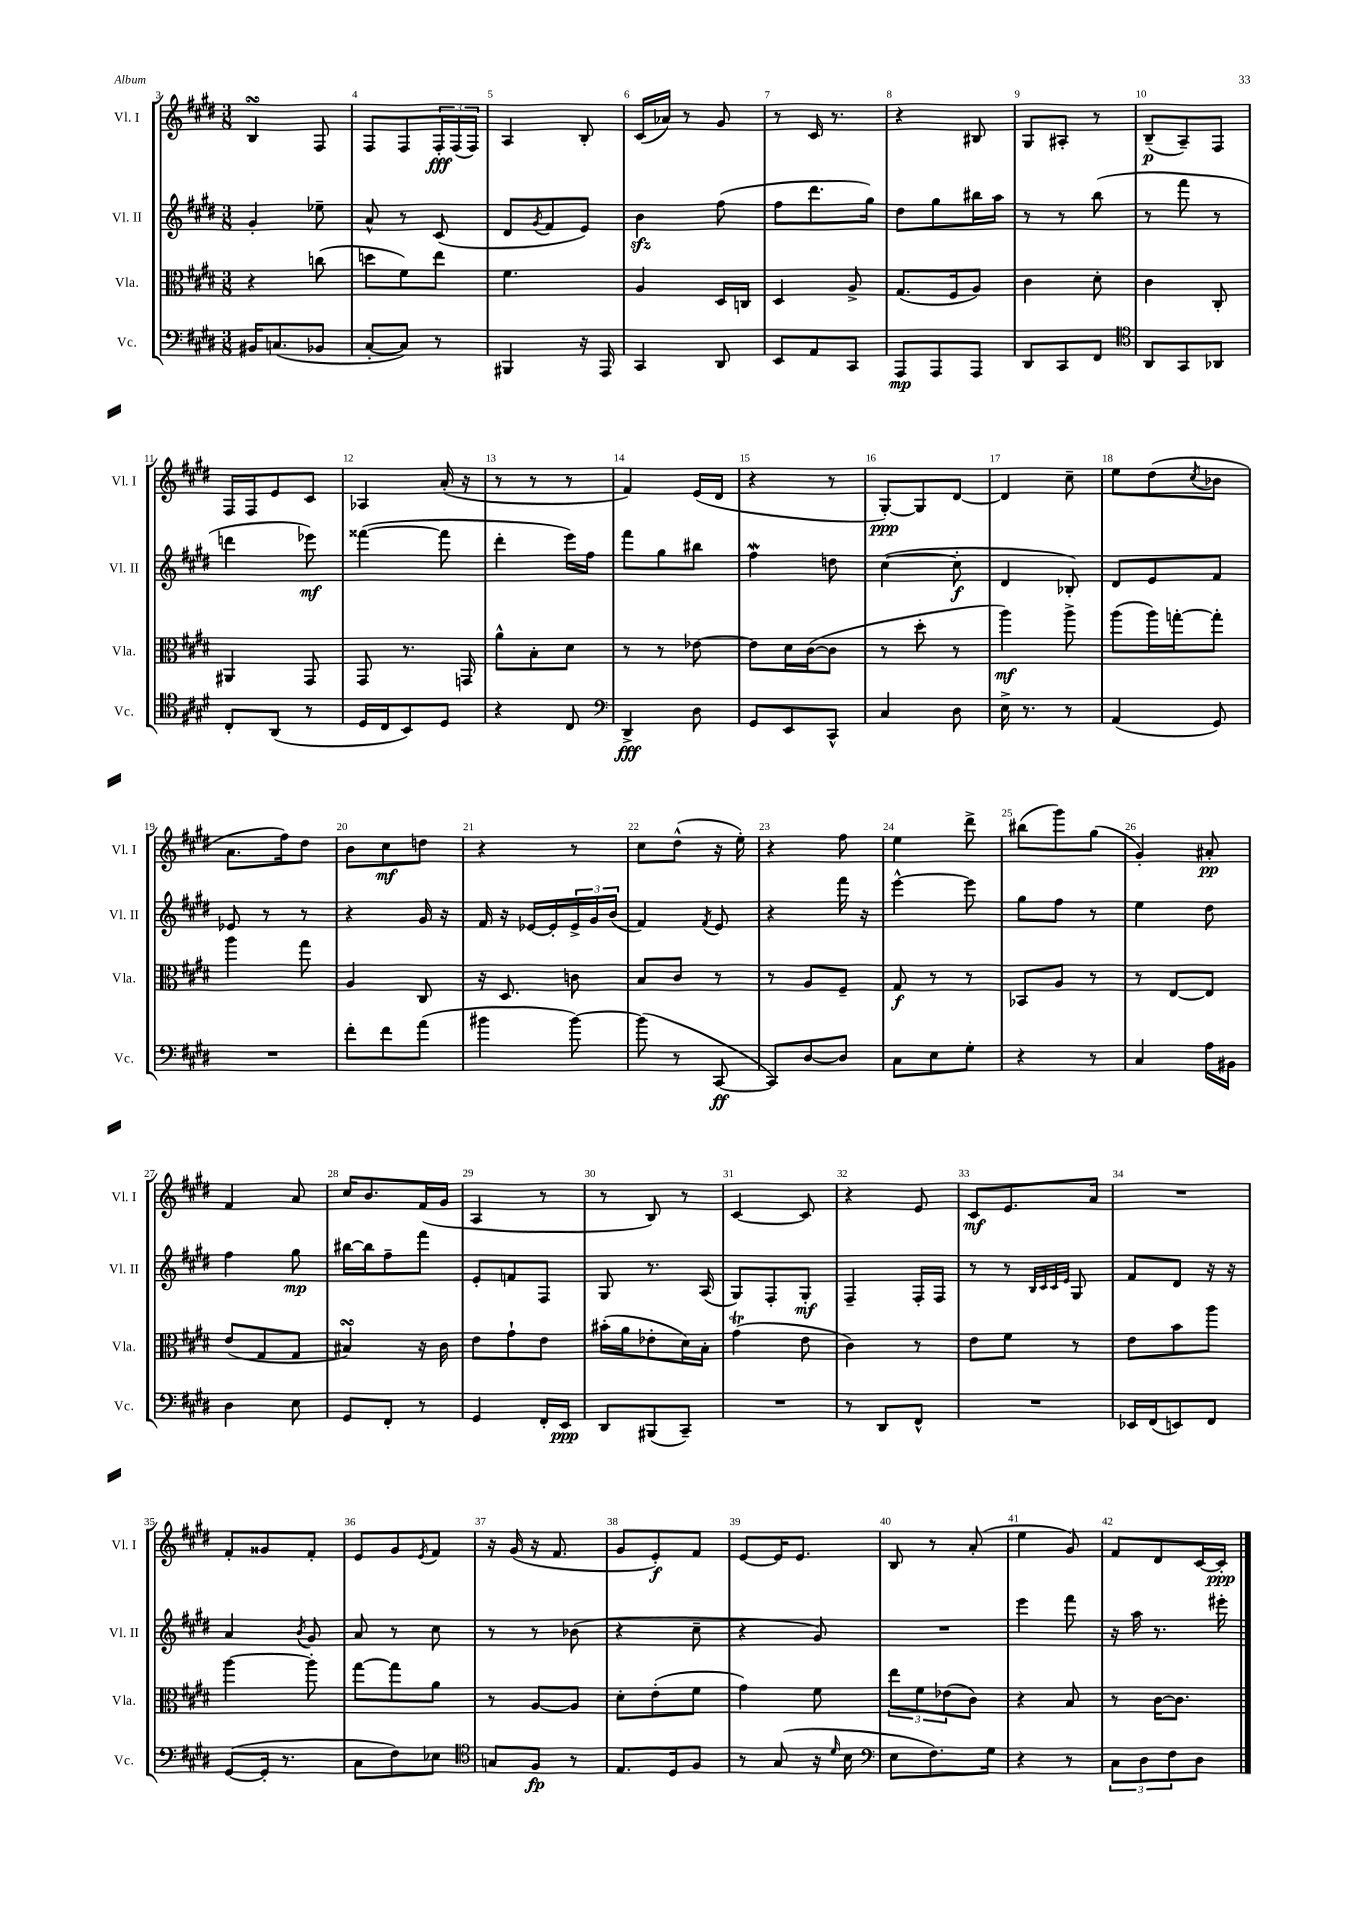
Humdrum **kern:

**kern	**dynam	**kern	**dynam	**kern	**dynam	**kern	**dynam
*part4	*part4	*part3	*part3	*part2	*part2	*part1	*part1
*staff4	*staff4	*staff3	*staff3	*staff2	*staff2	*staff1	*staff1
*I"Vc.	*	*I"Vla.	*	*I"Vl. II	*	*I"Vl. I	*
*I'Vc.	*	*I'Vla.	*	*I'Vl. II	*	*I'Vl. I	*
*clefF4	*	*clefC3	*	*clefG2	*	*clefG2	*
*k[f#c#g#d#]	*	*k[f#c#g#d#]	*	*k[f#c#g#d#]	*	*k[f#c#g#d#]	*
*M3/8	*	*M3/8	*	*M3/8	*	*M3/8	*
=3	=3	=3	=3	=3	=3	=3	=3
16BB#X/KL	.	4r	.	4g#'/	.	4BsSSS/	.
(8.Cn/	.	.	.	.	.	.	.
8BB-X/J	.	(8ccn\	.	8ee-X~\	.	8F#/	.
=4	=4	=4	=4	=4	=4	=4	=4
[8C#'/L	.	8ddn\L	.	8a^^/	.	8F#/L	.
8C#/J])	.	8f#\)	.	8r	.	8F#/	.
8r	.	8ee\J	.	(8c#/	.	24F#'/L	fff
.	.	.	.	.	.	(24F#/	.
.	.	.	.	.	.	24F#/JJ)	.
=5	=5	=5	=5	=5	=5	=5	=5
4BBB#X/	.	4.f#\	.	8d#/L	.	4A/	.
.	.	.	.	8qg#/	.	.	.
.	.	.	.	8f#/	.	.	.
16r	.	.	.	8e/J)	.	8B'/	.
16AAA/	.	.	.	.	.	.	.
=6	=6	=6	=6	=6	=6	=6	=6
4CC#/	.	4A/	.	4bzz\	.	(16c#/LL	.
.	.	.	.	.	.	16a-X/JJ)	.
.	.	.	.	.	.	8r	.
8DD#/	.	16D#/LL	.	(8ff#\	.	8g#/	.
.	.	16Cn/JJ	.	.	.	.	.
=7	=7	=7	=7	=7	=7	=7	=7
8EE/L	.	4D#/	.	8ff#\L	.	8r	.
8AA/	.	.	.	8.ddd#\	.	16c#/	.
.	.	.	.	.	.	8.r	.
8CC#/J	.	8A^/	.	.	.	.	.
.	.	.	.	16gg#\Jk)	.	.	.
=8	=8	=8	=8	=8	=8	=8	=8
8AAA/L	mp	(8.G#/L	.	8dd#\L	.	4r	.
8AAA/	.	.	.	8gg#\	.	.	.
.	.	16F#/k	.	.	.	.	.
8AAA/J	.	8A/J)	.	16bb#X\L	.	8B#X/	.
.	.	.	.	16aa\JJ	.	.	.
=9	=9	=9	=9	=9	=9	=9	=9
8DD#/L	.	4c#\	.	8r	.	8G#/L	.
8CC#/	.	.	.	8r	.	8A#X'/J	.
8FF#/J	.	8d#'\	.	(8bb\	.	8r	.
=10	=10	=10	=10	=10	=10	=10	=10
*clefC4	*	*	*	*	*	*	*
8AA/L	.	4c#\	.	8r	.	(8B~/L	p
8GG#/	.	.	.	8fff#\	.	8A~/)	.
8AA-X/J	.	8C#'/	.	8r	.	8F#/J	.
!!LO:LB:g=z
=11	=11	=11	=11	=11	=11	=11	=11
8C#'/L	.	4AA#X/	.	4dddn\	.	16F#/LL	.
.	.	.	.	.	.	16F#/J	.
(8AA/J	.	.	.	.	.	8e/	.
8r	.	8GG#/	.	8eee-X\)	mf	8c#/J	.
=12	=12	=12	=12	=12	=12	=12	=12
16D#/LL	.	8GG#/	.	([4fff##X\	.	4A-X/	.
16C#/J	.	.	.	.	.	.	.
8BB/)	.	8.r	.	.	.	.	.
8D#/J	.	.	.	8fff##\]	.	(16a'/	.
.	.	16GGn/	.	.	.	16r	.
=13	=13	=13	=13	=13	=13	=13	=13
4r	.	8a^^\L	.	4ddd#'\	.	8r	.
.	.	8B'\	.	.	.	8r	.
8C#/	.	8d#\J	.	16eee\LL)	.	8r	.
.	.	.	.	16ff#\JJ	.	.	.
=14	=14	=14	=14	=14	=14	=14	=14
*clefF4	*	*	*	*	*	*	*
4DD#^/	fff	8r	.	8fff#\L	.	4f#/)	.
.	.	8r	.	8gg#\	.	.	.
8D#\	.	[8e-X\	.	8bb#X\J	.	(16e/LL	.
.	.	.	.	.	.	16d#/JJ	.
=15	=15	=15	=15	=15	=15	=15	=15
8GG#/L	.	8e-\L]	.	4ff#W\	.	4r	.
8EE/	.	16d#\L	.	.	.	.	.
.	.	([16c#\J	.	.	.	.	.
8CC#^^/J	.	8c#\J]	.	8ddn\	.	8r	.
=16	=16	=16	=16	=16	=16	=16	=16
4C#/	.	8r	.	([4cc#\	.	[8G#'/L)	ppp
.	.	8dd#'\	.	.	.	8G#/]	.
8D#\	.	8r	.	8cc#'\]	f	[8d#/J	.
=17	=17	=17	=17	=17	=17	=17	=17
16E^\	.	4aa\)	mf	4d#/	.	4d#/]	.
8.r	.	.	.	.	.	.	.
8r	.	8aa^\	.	8B-X'/)	.	8cc#~\	.
=18	=18	=18	=18	=18	=18	=18	=18
(4AA/	.	(8aa\L	.	8d#/L	.	8ee\L	.
.	.	16aa\L)	.	8e/	.	(8dd#\	.
.	.	[16ggn'\J	.	.	.	.	.
.	.	.	.	.	.	8qcc#/	.
8GG#/)	.	8gg'\J]	.	8f#/J	.	8b-X\J	.
!!LO:LB:g=z
=19	=19	=19	=19	=19	=19	=19	=19
4.r	.	4aa\	.	8e-X/	.	8.a\L	.
.	.	.	.	8r	.	.	.
.	.	.	.	.	.	16ff#\k)	.
.	.	8gg#\	.	8r	.	8dd#\J	.
=20	=20	=20	=20	=20	=20	=20	=20
8f#'\L	.	4A/	.	4r	.	8b\L	.
8f#\	.	.	.	.	.	8cc#\	mf
(8a\J	.	8C#/	.	16g#/	.	8ddn\J	.
.	.	.	.	16r	.	.	.
=21	=21	=21	=21	=21	=21	=21	=21
4b#X\	.	16r	.	16f#/	.	4r	.
.	.	8.D#/	.	16r	.	.	.
.	.	.	.	[16e-X/LL	.	.	.
.	.	.	.	16e-'/]	.	.	.
[8b#\)	.	8cn\	.	24e-^/	.	8r	.
.	.	.	.	24g#/	.	.	.
.	.	.	.	(24b/JJ	.	.	.
=22	=22	=22	=22	=22	=22	=22	=22
(8b#\]	.	8B/L	.	4f#/)	.	8cc#\L	.
8r	.	8c#/J	.	.	.	(8dd#^^\J	.
.	.	.	.	8qf#/	.	.	.
[8CC#/	ff	8r	.	8e/	.	16r	.
.	.	.	.	.	.	16ee'\)	.
=23	=23	=23	=23	=23	=23	=23	=23
8CC#/L])	.	8r	.	4r	.	4r	.
[8D#/	.	8A/L	.	.	.	.	.
8D#/J]	.	8F#~/J	.	16fff#\	.	8ff#\	.
.	.	.	.	16r	.	.	.
=24	=24	=24	=24	=24	=24	=24	=24
8C#\L	.	8G#/	f	[4eee^^\	.	4ee\	.
8E\	.	8r	.	.	.	.	.
8G#'\J	.	8r	.	8eee\]	.	8ddd#^\	.
=25	=25	=25	=25	=25	=25	=25	=25
4r	.	8BB-X/L	.	8gg#\L	.	(8bb#X\L	.
.	.	8A/J	.	8ff#\J	.	8ggg#\)	.
8r	.	8r	.	8r	.	(8gg#\J	.
=26	=26	=26	=26	=26	=26	=26	=26
4C#/	.	8r	.	4ee\	.	4g#'/)	.
.	.	[8E/L	.	.	.	.	.
16A\LL	.	8E/J]	.	8dd#\	.	8a#X'/	pp
16BB#X\JJ	.	.	.	.	.	.	.
!!LO:LB:g=z
=27	=27	=27	=27	=27	=27	=27	=27
4D#\	.	(8e/L	.	4ff#\	.	4f#/	.
.	.	8G#/	.	.	.	.	.
8E\	.	8G#/J	.	8gg#\	mp	8a/	.
=28	=28	=28	=28	=28	=28	=28	=28
8GG#/L	.	4B#XsSsS/)	.	[16bb#X\LL	.	16cc#/KL	.
.	.	.	.	16bb#\J]	.	8.b/	.
8FF#'/J	.	.	.	8ff#~\	.	.	.
8r	.	16r	.	8fff#\J	.	(16f#/L	.
.	.	16c#\	.	.	.	16g#/JJ	.
=29	=29	=29	=29	=29	=29	=29	=29
4GG#/	.	8e\L	.	8e'/L	.	4A/	.
.	.	8g#`\	.	8fn/	.	.	.
16FF#'/LL	.	8e\J	.	8F#/J	.	8r	.
16EE/JJ	ppp	.	.	.	.	.	.
=30	=30	=30	=30	=30	=30	=30	=30
8DD#/L	.	(16b#X'\LL	.	8G#/	.	8r	.
.	.	16a\J	.	.	.	.	.
(8BBB#X/	.	8e-X'\	.	8.r	.	8B/)	.
8CC#~/J)	.	16d#\L)	.	.	.	8r	.
.	.	16B'\JJ	.	(16A/	.	.	.
=31	=31	=31	=31	=31	=31	=31	=31
4.r	.	(4g#t\	.	8G#/L)	.	[4c#/	.
.	.	.	.	8F#'/	.	.	.
.	.	8e\	.	8G#'/J	mf	8c#/]	.
=32	=32	=32	=32	=32	=32	=32	=32
8r	.	4c#\)	.	4F#~/	.	4r	.
8DD#/L	.	.	.	.	.	.	.
8FF#^^/J	.	8r	.	16F#'/LL	.	8e/	.
.	.	.	.	16F#/JJ	.	.	.
=33	=33	=33	=33	=33	=33	=33	=33
4.r	.	8e\L	.	8r	.	8c#/L	mf
.	.	8f#\J	.	8r	.	8.e/	.
.	.	.	.	32qqB/LLL	.	.	.
.	.	.	.	32qqc#/	.	.	.
.	.	.	.	32qqc#/	.	.	.
.	.	.	.	32qqe/JJJ	.	.	.
.	.	8r	.	8G#/	.	.	.
.	.	.	.	.	.	16a/Jk	.
=34	=34	=34	=34	=34	=34	=34	=34
16EE-X/LL	.	8e\L	.	8f#/L	.	4.r	.
(16FF#/J	.	.	.	.	.	.	.
8EEn/)	.	8b\	.	8d#/J	.	.	.
8FF#/J	.	8aa\J	.	16r	.	.	.
.	.	.	.	16r	.	.	.
!!LO:LB:g=z
=35	=35	=35	=35	=35	=35	=35	=35
([8GG#/L	.	[4aa\	.	4a/	.	8f#'/L	.
16GG#'/Jk]	.	.	.	.	.	8g##X/	.
8.r	.	.	.	.	.	.	.
.	.	.	.	8qb/	.	.	.
.	.	8aa'\]	.	8g#/	.	8f#'/J	.
=36	=36	=36	=36	=36	=36	=36	=36
8C#\L	.	[8gg#\L	.	8a/	.	8e/L	.
8F#\)	.	8gg#\]	.	8r	.	8g#/	.
.	.	.	.	.	.	8qe/	.
8E-X\J	.	8a\J	.	8cc#\	.	8f#/J	.
=37	=37	=37	=37	=37	=37	=37	=37
*clefC4	*	*	*	*	*	*	*
8Gn/L	.	8r	.	8r	.	16r	.
.	.	.	.	.	.	(16g#/	.
8F#/J	fp	[8A/L	.	8r	.	16r	.
.	.	.	.	.	.	8.f#/	.
8r	.	8A/J]	.	(8b-X\	.	.	.
=38	=38	=38	=38	=38	=38	=38	=38
8.E/L	.	8d#'\L	.	4r	.	8g#/L	.
.	.	(8e'\	.	.	.	8e'/)	f
16D#/k	.	.	.	.	.	.	.
8F#/J	.	8f#\J	.	8cc#~\	.	8f#/J	.
=39	=39	=39	=39	=39	=39	=39	=39
8r	.	4g#\)	.	4r	.	[8e/L	.
(8G#/	.	.	.	.	.	16e/K]	.
.	.	.	.	.	.	8.e/J	.
16r	.	8f#\	.	8g#/)	.	.	.
16qqd#/	.	.	.	.	.	.	.
16B\	.	.	.	.	.	.	.
=40	=40	=40	=40	=40	=40	=40	=40
*clefF4	*	*	*	*	*	*	*
8E\L	.	12ee\L	.	4.r	.	8B/	.
.	.	12f#\	.	.	.	.	.
8.F#\)	.	.	.	.	.	8r	.
.	.	(12e-X\	.	.	.	.	.
.	.	8c#\J)	.	.	.	(8a'/	.
16G#\Jk	.	.	.	.	.	.	.
=41	=41	=41	=41	=41	=41	=41	=41
4r	.	4r	.	4eee\	.	4ee\	.
8r	.	8B/	.	8fff#\	.	8g#/)	.
=42	=42	=42	=42	=42	=42	=42	=42
12C#\L	.	8r	.	16r	.	8f#/L	.
.	.	.	.	16aa\	.	.	.
12D#\	.	.	.	.	.	.	.
.	.	[16c#\KL	.	8.r	.	8d#/	.
12F#\	.	.	.	.	.	.	.
.	.	8.c#\J]	.	.	.	.	.
8D#\J	.	.	.	.	.	[16c#/L	.
.	.	.	.	16eee#X'\	.	16c#'/JJ]	ppp
==	==	==	==	==	==	==	==
*-	*-	*-	*-	*-	*-	*-	*-
